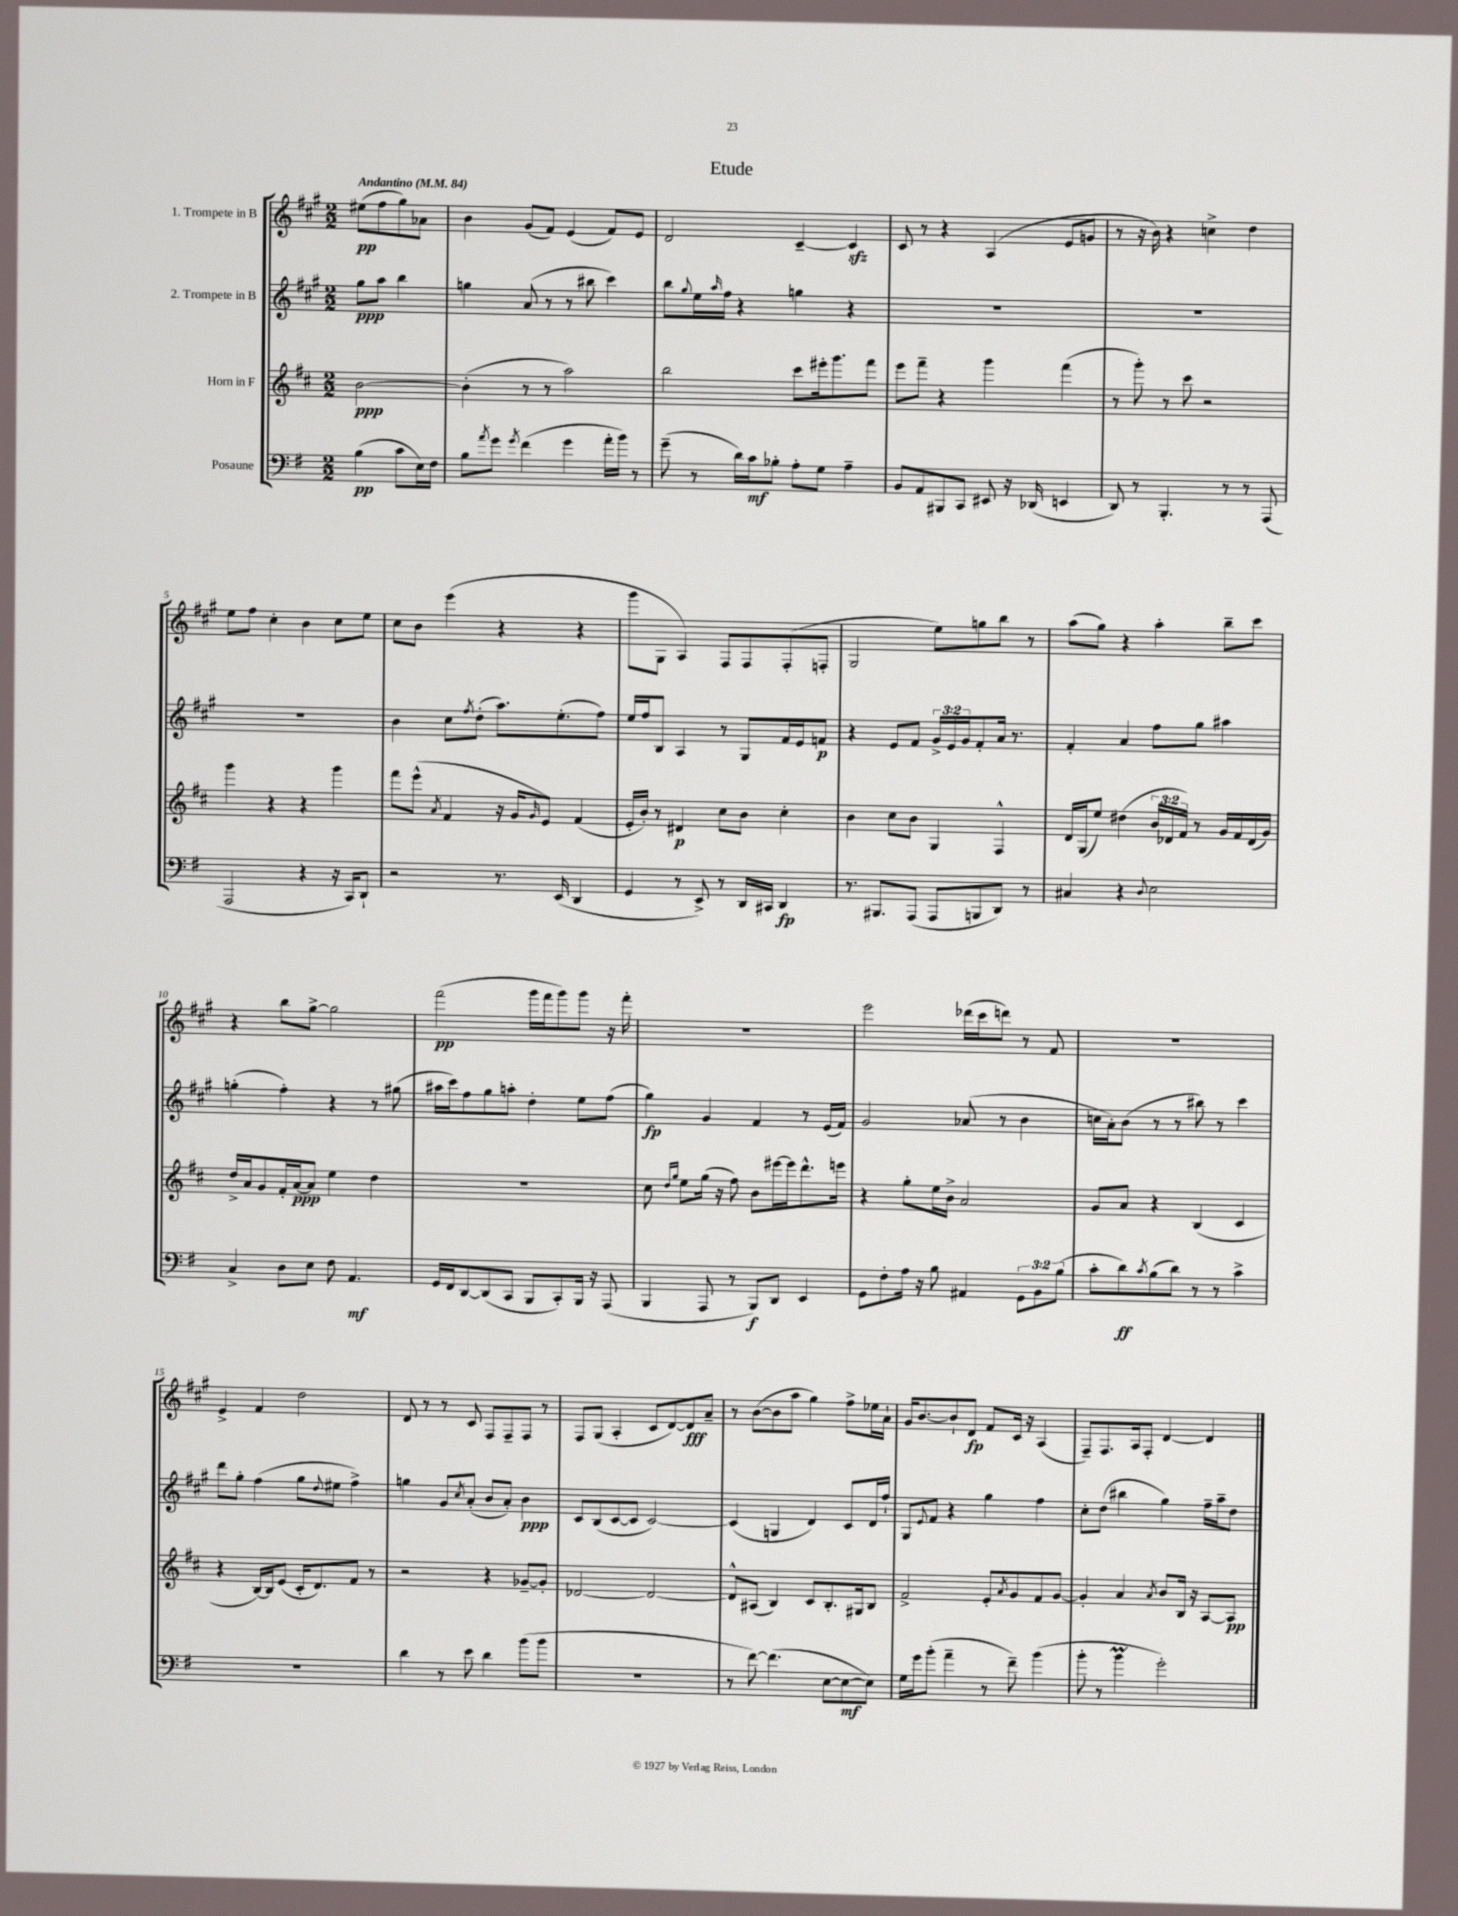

**kern	**dynam	**kern	**dynam	**kern	**dynam	**kern	**dynam
*part4	*part4	*part3	*part3	*part2	*part2	*part1	*part1
*staff4	*staff4	*staff3	*staff3	*staff2	*staff2	*staff1	*staff1
*I"Posaune	*	*I"Horn in F	*	*I"2. Trompete in B	*	*I"1. Trompete in B	*
*clefF4	*	*clefG2	*	*clefG2	*	*clefG2	*
*k[f#]	*	*k[f#c#]	*	*k[f#c#g#]	*	*k[f#c#g#]	*
*M2/2	*	*M2/2	*	*M2/2	*	*M2/2	*
*MM84	*	*MM84	*	*MM84	*	*MM84	*
=	=	=	=	=	=	=	=
!	!	!	!	!	!	!LO:TX:a:B:t=Andantino	!
(4B\	pp	[2b\	ppp	8gg#\L	ppp	(8ee#X\L	pp
.	.	.	.	8aa\J	.	8ff#\	.
8c\L	.	.	.	4bb\	.	8gg#\)	.
16E\L)	.	.	.	.	.	8a-X\J	.
16F#\JJ	.	.	.	.	.	.	.
=1	=1	=1	=1	=1	=1	=1	=1
8B\L	.	(4b'\]	.	4ggn\	.	4b\	.
8qa/	.	.	.	.	.	.	.
8g\J	.	.	.	.	.	.	.
8qg/	.	.	.	.	.	.	.
(4f#\	.	8r	.	(8a/	.	(8g#/L	.
.	.	8r	.	8r	.	8f#/J)	.
4g\	.	2aa\)	.	8r	.	(4e/	.
.	.	.	.	8bb#X\	.	.	.
16a'\LL	.	.	.	4ccc#\)	.	8f#/L)	.
16b\JJ)	.	.	.	.	.	.	.
8r	.	.	.	.	.	8e/J	.
=2	=2	=2	=2	=2	=2	=2	=2
(8g~\	.	2bb\	.	8bb\L	.	2d/	.
.	.	.	.	8qqgg#/	.	.	.
8r	.	.	.	16ee\L	.	.	.
.	.	.	.	16qqaa/	.	.	.
.	.	.	.	16ff#\JJ	.	.	.
16d\LL)	.	.	.	4r	.	.	.
16c\J	mf	.	.	.	.	.	.
8B-X'\J	.	.	.	.	.	.	.
8A'\L	.	8ccc#\L	.	4ggn\	.	[4c#~/	.
8G\J	.	16eee#X'\k	.	.	.	.	.
.	.	8.ggg\	.	.	.	.	.
4A~\	.	.	.	4r	.	4c#zz/]	.
.	.	8fff#\J	.	.	.	.	.
=3	=3	=3	=3	=3	=3	=3	=3
8BB/L	.	8eee\L	.	1r	.	8c#/	.
8AA/	.	8fff#~\J	.	.	.	8r	.
8BBB#X/	.	4r	.	.	.	4r	.
8CC/J	.	.	.	.	.	.	.
8EE#X/	.	4ggg\	.	.	.	(4A/	.
16r	.	.	.	.	.	.	.
(16DD-X/	.	.	.	.	.	.	.
4EEn/	.	(4fff#\	.	.	.	8e/L	.
.	.	.	.	.	.	8gn/J	.
=4	=4	=4	=4	=4	=4	=4	=4
8DD/)	.	8r	.	1r	.	8r	.
8r	.	8ggg'\)	.	.	.	16r	.
.	.	.	.	.	.	16b\)	.
4.BBB'/	.	8r	.	.	.	4r	.
.	.	8ccc#\	.	.	.	.	.
.	.	2r	.	.	.	4ccn^\	.
8r	.	.	.	.	.	.	.
8r	.	.	.	.	.	4dd\	.
(8AAA/	.	.	.	.	.	.	.
!!LO:LB:g=z
=5	=5	=5	=5	=5	=5	=5	=5
2AAA/	.	4ggg\	.	1r	.	8ee\L	.
.	.	.	.	.	.	8ff#\J	.
.	.	4r	.	.	.	4cc#'\	.
4r	.	4r	.	.	.	4b\	.
16r	.	4ggg\	.	.	.	8cc#\L	.
16CC/KL)	.	.	.	.	.	.	.
8DD`/J	.	.	.	.	.	8ee\J	.
=6	=6	=6	=6	=6	=6	=6	=6
2r	.	8fff#\L	.	4b\	.	8cc#\L	.
.	.	(8eee^^\J	.	.	.	8b\J	.
.	.	8qa/	.	.	.	.	.
.	.	4f#/	.	8cc#\L	.	(4eee\	.
.	.	.	.	8qff#/	.	.	.
.	.	.	.	(8dd'\J	.	.	.
8.r	.	16r	.	8.aa\L)	.	4r	.
.	.	16g/KL	.	.	.	.	.
.	.	16qqg/	.	.	.	.	.
.	.	8e/J)	.	.	.	.	.
(16EE/	.	.	.	(8.ee'\	.	.	.
4DD/	.	(4f#/	.	.	.	4r	.
.	.	.	.	8ff#\J)	.	.	.
=7	=7	=7	=7	=7	=7	=7	=7
4GG/	.	16e'/LL	.	16ee/LL	.	8ggg#\L	.
.	.	16b'/JJ)	.	16ff#/J	.	.	.
.	.	8r	.	8B/J	.	8G#\J	.
8r	.	4d#X/	p	4A/	.	4A/)	.
8EE^/)	.	.	.	.	.	.	.
8r	.	8cc#\L	.	8r	.	8F#/L	.
16DD/LL	.	8b\J	.	8G#/L	.	8F#/	.
16CC#X/JJ	.	.	.	.	.	.	.
4DD/	fp	4cc#'\	.	16f#/L	.	(8F#'/	.
.	.	.	.	16e/J	.	.	.
.	.	.	.	8fn/J	p	8Fn'/J	.
=8	=8	=8	=8	=8	=8	=8	=8
8.r	.	4b\	.	4r	.	2G#/	.
8.BBB#X/L	.	.	.	.	.	.	.
.	.	8cc#\L	.	8e/L	.	.	.
(8AAA/J	.	8b\J	.	8f#/J	.	.	.
8AAA/L	.	4G/	.	24g#^/LL	.	8ee\L)	.
.	.	.	.	24e/	.	.	.
.	.	.	.	24g#/J	.	.	.
8BBBn/	.	.	.	8f#'/	.	8ggn\	.
8DD/J)	.	4F#^^/	.	16a/Jk	.	8bb\J	.
.	.	.	.	8.r	.	.	.
8r	.	.	.	.	.	8r	.
=9	=9	=9	=9	=9	=9	=9	=9
4C#X/	.	16d/LL	.	4f#'/	.	(8aa\L	.
.	.	(16G/J	.	.	.	.	.
.	.	8ee/J)	.	.	.	8gg#\J)	.
4r	.	(4dd#X\	.	4a/	.	4r	.
8qqD/	.	.	.	.	.	.	.
2E\	.	24b/LL	.	8ff#\L	.	4aa'\	.
.	.	24d-X/	.	.	.	.	.
.	.	24f#/JJ)	.	.	.	.	.
.	.	8r	.	8gg#\J	.	.	.
.	.	16g/LL	.	4aa#X\	.	8bb~\L	.
.	.	16f#/	.	.	.	.	.
.	.	(16d-/	.	.	.	8ccc#\J	.
.	.	16g/JJ)	.	.	.	.	.
!!LO:LB:g=z
=10	=10	=10	=10	=10	=10	=10	=10
4C^/	.	16dd^/LL	.	(4ggn'\	.	4r	.
.	.	16a/J	.	.	.	.	.
.	.	8g/	.	.	.	.	.
8D\L	.	16f#'/L	.	4ff#'\)	.	8bb\L	.
.	.	[16a/J	ppp	.	.	.	.
8E\J	.	8a/J]	.	.	.	[8gg#^\J	.
8F#\	.	4ee\	.	4r	.	2gg#\]	.
4.AA/	mf	.	.	.	.	.	.
.	.	4dd\	.	8r	.	.	.
.	.	.	.	(8gg#X\	.	.	.
=11	=11	=11	=11	=11	=11	=11	=11
16GG/LL	.	1r	.	16aa#X\LL	.	(2fff#\	pp
16FF#/J	.	.	.	16ccc#\J)	.	.	.
[8DD/	.	.	.	8ff#\	.	.	.
(8DD/]	.	.	.	8gg#\	.	.	.
8CC/J	.	.	.	8aan'\J	.	.	.
8BBB/L	.	.	.	4dd'\	.	16ggg#\LL	.
.	.	.	.	.	.	16fff#\J	.
8CC'/)	.	.	.	.	.	8ggg#\)	.
16BBB/Jk	.	.	.	8ee\L	.	8ggg#\J	.
16r	.	.	.	.	.	.	.
(8AAA/	.	.	.	(8ff#\J	.	16r	.
.	.	.	.	.	.	16fff#'\	.
=12	=12	=12	=12	=12	=12	=12	=12
4BBB/	.	8cc#\	.	4gg#\)	fp	1r	.
.	.	16qqdd/LL	.	.	.	.	.
.	.	16qqgg/JJ	.	.	.	.	.
.	.	8ee\L	.	.	.	.	.
8AAA/	.	(16gg\Jk	.	4g#/	.	.	.
.	.	16r	.	.	.	.	.
8r	.	8ff#\)	.	.	.	.	.
8BBB/L)	f	8b\L	.	4f#/	.	.	.
8DD/J	.	[16eee#X\L	.	.	.	.	.
.	.	16eee#\J]	.	.	.	.	.
4EE/	.	8.ddd^^\	.	8r	.	.	.
.	.	.	.	(16e/LL	.	.	.
.	.	16eeen\Jk	.	16f#/JJ)	.	.	.
=13	=13	=13	=13	=13	=13	=13	=13
8GG\L	.	4r	.	2g#/	.	2eee\	.
8F#'\	.	.	.	.	.	.	.
16A\Jk	.	8gg'\L	.	.	.	.	.
16r	.	.	.	.	.	.	.
8B\	.	16ee\L	.	.	.	.	.
.	.	16b^\JJ	.	.	.	.	.
4AA#X/	.	2a/	.	(8a-X/	.	(16ddd-X\LL	.
.	.	.	.	.	.	16ccc#\J	.
.	.	.	.	8r	.	8dddn\J)	.
12GG\L	.	.	.	4b\	.	8r	.
12BB\	.	.	.	.	.	.	.
.	.	.	.	.	.	8f#/	.
(12B\J	.	.	.	.	.	.	.
=14	=14	=14	=14	=14	=14	=14	=14
8c'\L	.	8g/L	.	16ccn\LL	.	1r	.
.	.	.	.	16a'\J)	.	.	.
8d\)	ff	8a/J	.	(8b\J	.	.	.
8qc/	.	.	.	.	.	.	.
(8B\	.	4r	.	8r	.	.	.
8d\J)	.	.	.	8r	.	.	.
8r	.	(4B/	.	8bb#X\)	.	.	.
8r	.	.	.	8r	.	.	.
4c^\	.	4c#/	.	4ccc#\	.	.	.
!!LO:LB:g=z
=15	=15	=15	=15	=15	=15	=15	=15
1r	.	4r	.	8ddd\L	.	4e^/	.
.	.	.	.	8gg#'\J	.	.	.
.	.	[16B/LL)	.	(4ff#\	.	4f#/	.
.	.	16B/J]	.	.	.	.	.
.	.	(8e/J	.	.	.	.	.
.	.	16c#'/KL	.	8gg#\L	.	2dd\	.
.	.	8.d/)	.	.	.	.	.
.	.	.	.	8qqdd/	.	.	.
.	.	.	.	8ee#X\J	.	.	.
.	.	8f#/J	.	4ff#^\)	.	.	.
.	.	8r	.	.	.	.	.
=16	=16	=16	=16	=16	=16	=16	=16
4d\	.	2r	.	4ggn\	.	8d/	.
.	.	.	.	.	.	8r	.
8r	.	.	.	8g#/L	.	8r	.
.	.	.	.	8qcc#/	.	.	.
8e\	.	.	.	(8a'/J	.	8c#/	.
4d\	.	4r	.	8b/L	.	8F#/L	.
.	.	.	.	8a'/J)	.	8F#~/	.
(8b\L	.	[8g-X~/L	.	4b\	ppp	8F#/J	.
8b\J	.	8g-'/J]	.	.	.	8r	.
=17	=17	=17	=17	=17	=17	=17	=17
1r	.	[2d-X/	.	8c#/L	.	8F#/L	.
.	.	.	.	(8B/	.	(8G#/J	.
.	.	.	.	[8c#/	.	4A'/	.
.	.	.	.	8c#/J]	.	.	.
.	.	2d-/_	.	[2c#/)	.	8c#/L	.
.	.	.	.	.	.	[8d/)	.
.	.	.	.	.	.	8d/]	fff
.	.	.	.	.	.	8a~/J	.
=18	=18	=18	=18	=18	=18	=18	=18
8r	.	8d-^^/L]	.	(4c#/]	.	8r	.
[8f#\)	.	(8A#X/J	.	.	.	([8b\L	.
(4.f#\]	.	4B/)	.	4Gn/	.	8b\]	.
.	.	.	.	.	.	8aa\J	.
.	.	8c#/L	.	4d/)	.	4gg#\)	.
[8E\L	.	8.B'/	.	.	.	.	.
8E\_	mf	.	.	8c#/L	.	8ff#^\L	.
.	.	16G#X/k	.	.	.	.	.
8E\J])	.	8B/J	.	16d/L	.	16ee-X\L	.
.	.	.	.	16ff#`/JJ	.	16a`\JJ	.
=19	=19	=19	=19	=19	=19	=19	=19
16G\LL	.	2f#^/	.	8G#/L	.	16g#/KL	.
16g\J	.	.	.	.	.	[8.b/	.
.	.	.	.	8qqe/	.	.	.
(8b'\J	.	.	.	8f#/J	.	.	.
4a~\	.	.	.	4r	.	8b`/]	.
.	.	.	.	.	.	8d/J	fp
8r	.	8e'/L	.	4gg#\	.	8f#/L	.
.	.	8qa/	.	.	.	.	.
8f#~\)	.	8g/	.	.	.	16c#/Jk	.
.	.	.	.	.	.	16r	.
(4b\	.	8f#/	.	4ff#\	.	(4A/	.
.	.	[8g/J	.	.	.	.	.
=20	=20	=20	=20	=20	=20	=20	=20
8b'\	.	4g'/]	.	8cc#'\L	.	8F#~/L)	.
8r	.	.	.	(8dd\J	.	8.F#/	.
4bm\	.	4a/	.	4bb#X\	.	.	.
.	.	.	.	.	.	16A/k	.
.	.	.	.	.	.	8F#'/J	.
.	.	8qa/	.	.	.	.	.
2g'\)	.	8b/L	.	4gg#\)	.	[4d/	.
.	.	16B/Jk	.	.	.	.	.
.	.	16r	.	.	.	.	.
.	.	[8A/L	.	16ff#~\LL	.	4d/]	.
.	.	.	.	16aa~\J	.	.	.
.	.	8A/J]	pp	8dd\J	.	.	.
==	==	==	==	==	==	==	==
*-	*-	*-	*-	*-	*-	*-	*-
